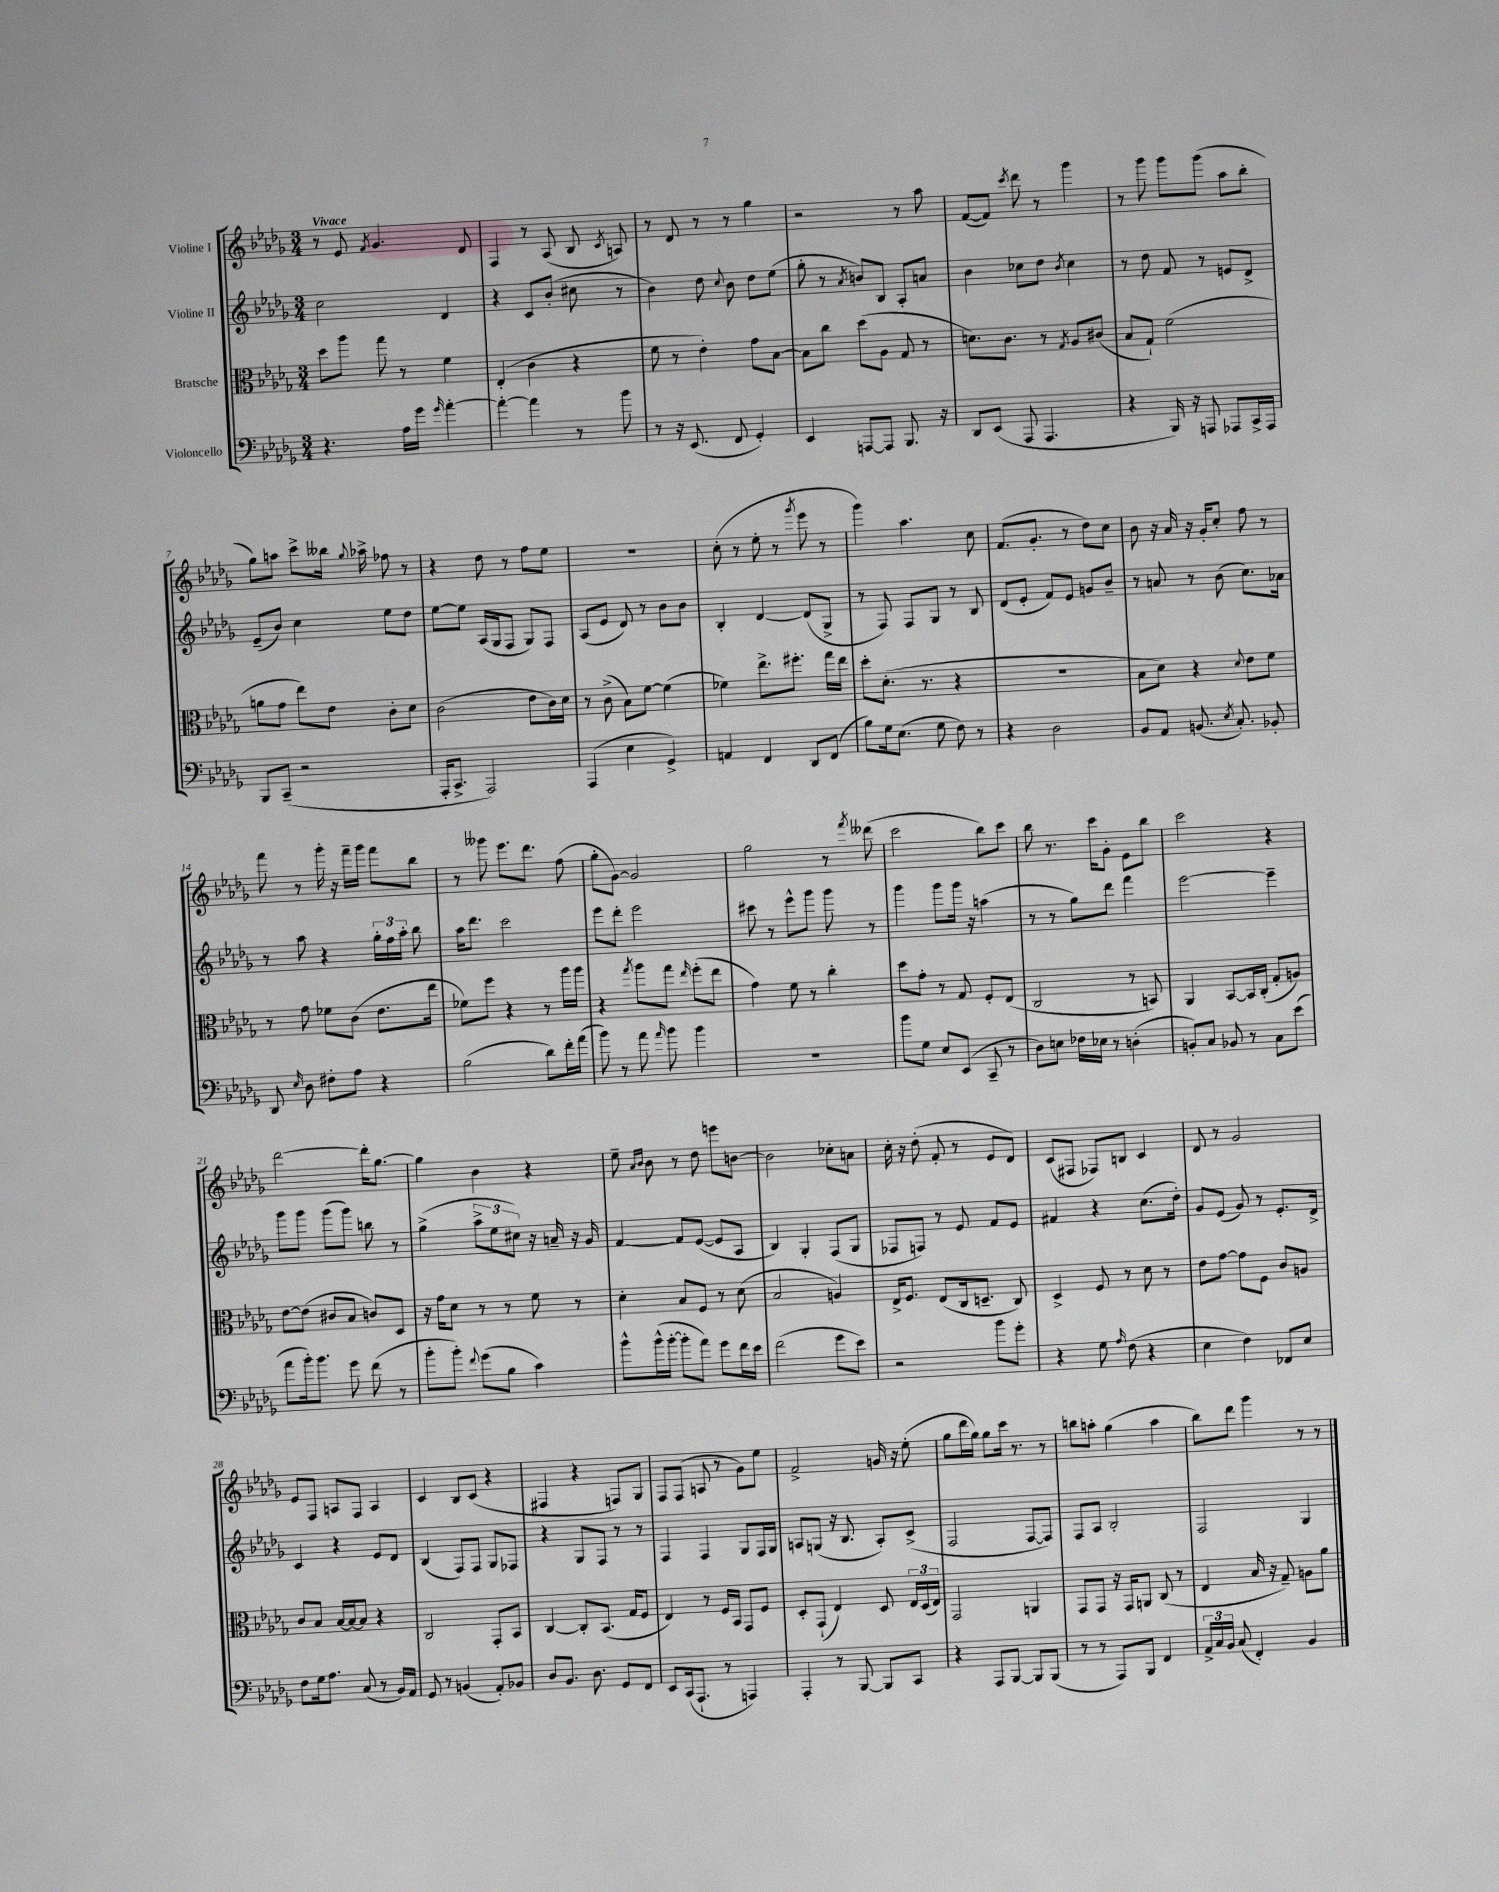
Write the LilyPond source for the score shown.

<<
\new StaffGroup <<
\new Staff = "s0" \with { instrumentName = "Violine I" } {
    \clef treble \key des \major \numericTimeSignature \time 3/4 \tempo "Vivace"
    \autoBeamOff r8 ees'8 \acciaccatura { f'8 } ges'4. des'8 |
    f4 r8 aes8( bes8 \acciaccatura { c'8 } a8) |
    r8 des'8 r8 r8 ges''4 |
    r2 r8 aes''8 |
    f'8[~( f'8]) \acciaccatura { c'''8 } des'''8 r8 ges'''4 |
    r8 ges'''8 ges'''8[ ges'''8]( aes''8[ bes''8]-. |
    ges''8[) a''8] c'''8[-> beses''16] \appoggiatura { ges''8 } aes''16-> fes''8 r8 |
    r4 des''8 r8 f''8[ ees''8] |
    R2. |
    c''8-.( r8 ees''8-. r8 \acciaccatura { ges'''8 } ees'''8 r8 |
    ges'''4) aes''4. c''8 |
    f'8.[( ges'8.]-. r8 des''8[) c''8] |
    bes'8 r16 aes'16 r16 ges'16[-. c''8]-. f''8 r8 |
    f'''8 r8 ges'''16-. r16 f'''16[-- ges'''16] f'''8[ bes''8] |
    r8 geses'''8 ees'''8.[ des'''8.] f''8( |
    ges''8[-. ges'8]~) ges'2 |
    ges''2 r8 \acciaccatura { f'''8 } deses'''8( |
    c'''2 bes''8[) c'''8] |
    bes''8 r8. c'''16[ ges'8]-. ees'8[ bes''8] |
    c'''2 r4 |
    des'''2~ des'''16[-. ges''8.]~ |
    ges''4 bes'4 r4 |
    ees''8-- \grace { aes'16[ bes'16] } bes'8 r8 des''8 e'''8[ b'8]~ |
    b'2 ces''8[-. a'8] |
    c''16-. r16 des''8-.( f'8-. r8 ees'8[ des'8]) |
    c'8[( fis8] fes8[) b8] c'4 |
    des'8 r8 ges'2 |
    ees'8[ f8] a8[ f8] a4 |
    c'4 bes8[ c'8]( r4 |
    fis4 r4 f8[) ges8] |
    f8[ f8]( a8 r8 ges'8[) ees''8] |
    f'2-> g'16 r16 ees''8-.( |
    ges''8[ des'''16 ges''16]) ges''8[ c'''16] r8. r8 |
    b''8[ a''8]-. ges''4( a''4 |
    bes''8[) des'''8] ges'''4 r8 r8 \bar "|." |
}
\new Staff = "s1" \with { instrumentName = "Violine II" } {
    \clef treble \key des \major \numericTimeSignature \time 3/4
    \autoBeamOff c''2 des'4 |
    r4 c'8[ bes'8]-.( cis''8 r8 |
    bes'4) des''8 \appoggiatura { c''8 } bes'8 des''8[ ees''8]( |
    ges''8-. r8 \acciaccatura { aes'8 } b'8[) bes8] aes8[-. a'8] |
    bes'4 ces''8[ des''8] \acciaccatura { bes'8 } ces''4 |
    r8 des''8 f'8 r8 e'8[ des'8]-> |
    ees'8[--( bes'8]) c''4 ees''8[ des''8] |
    ees''8[~ ees''8] aes16[( ges16 f8] ges8[) f8] |
    aes8[( ees'8] des'8) r8 bes'8[ bes'8] |
    bes4-. des'4~ des'8[( ges8]-> |
    r8 f8) f8[ ges8] r8 bes8 |
    des'8[( ees'8]-. f'8[) ees'8] g'8[ bes'8]-- |
    r8 a'8 r8 bes'8( c''8.[) aes'16] |
    r8 aes''8 r4 \tuplet 3/2 { ges''16[-. f''16 aes''16]-. } bes''8 |
    aes''16[ des'''8.] c'''2 |
    ees'''8[ des'''8]-. ees'''2 |
    cis'''8 r8 ees'''8[-^ ges'''8] ges'''8 r8 |
    ges'''4 ges'''8[ ges'''16] r16 a''4( |
    r8 r8 ges''8[) des'''8] f'''4 |
    ees'''2~ ees'''4-- |
    ges'''8[ ges'''8] ges'''8[( ges'''8]) b''8 r8 |
    ges''4->( \tuplet 3/2 { aes''8[-> ees''8 cis''8]) } r16 a'16-- r16 ges'16 |
    f'4~ f'8[ ees'8]~( ees'8[ aes8] |
    bes4) ges4-. f8[( ges8] |
    fes8[ f8]) r8 ees'8 f'8[ ees'8] |
    fis'4 r4 c''8.[( des''16]-.) |
    ges'8[ ees'8]( ges'8) r8 ees'8.[-. des'16]-> |
    c'4 r4 ees'8[ des'8] |
    bes4( f8[) f8] ges8[ fes8] |
    r4 ges8[ f8] r8 r8 |
    f4 f4 ges8[ f16 ges16] |
    a8[ g8]( r16 bes8. a8[-.) c'8]->( |
    f2 f8[~ f8]) |
    f8[ aes8] bes2-. |
    f2 ges4 \bar "|." |
}
\new Staff = "s2" \with { instrumentName = "Bratsche" } {
    \clef alto \key des \major \numericTimeSignature \time 3/4
    \autoBeamOff des''8[ aes''8] ges''8 r8 f'4 |
    ees4-.( c'4 r4 |
    f'8 r8 ees'4-.) ges'8[ bes8]~ |
    bes8[ c''8] des''8[( aes8] ges8 r8 |
    d'8.[) c'8.] r8 \acciaccatura { ges8 } aes8[ cis'8]( |
    bes8[ ges8]-!) f'2( |
    a'8[ ges'8] ees''8[) ees'8] c'8[-. des'8] |
    c'2( ees'8[ c'16) des'16] |
    r8 c'8->( bes8[) f'8]~ f'4( |
    fes'4) ees''8.[-> fis''8.]-. ges''16[ ees''16] |
    des''8[-. des'8.]-.( r8. r4 |
    R2. |
    bes8[ des'8]) r4 \appoggiatura { des'8 } ees'8[ f'8] |
    r8 ges'8 fes'8[ c'8]( ees'8.[ ees''16] |
    fes'8[) f''8] r4 r8 aes''16[ aes''16] |
    r4 \acciaccatura { ges''8 } aes''8[ ges''8] \grace { ees''16 } f''8[-.( ees''8] |
    ges'4) f'8 r8 c''4-. |
    des''8[ ges'8]-. r8 ges8 f8[-. ees8]( |
    c2 r8 b,8) |
    aes,4 bes,8[~ bes,16 c16]-.( ges8[-. a8]) |
    ees'8[~ ees'8]( cis'8[ bes8] c'8[) des8] |
    r16 ges'16[ des'8] r8 r8 f'8 r8 |
    des'4-. bes8[ f8] r8 des'8( |
    bes2 a4) |
    ees16[-> f8.] ees8[( c16 d8.]-- c8) |
    des4-> f8 r8 des'8 r8 |
    ees'8[ ges'8]~ ges'8[ f8] c'8[ a8] |
    c'8[ bes8] bes16[~ bes16~ bes8] r4 |
    c2 ges,8[-. bes,8] |
    c4~ c8[-. bes,8.]( ges16[ f8] |
    ees4) r8 f16[ bes,16] ges,8[ f8] |
    des8[-. ges,8]-!( ees4) des8 \tuplet 3/2 { ees16[ des16( ees16]) } |
    ges,2 a,4 |
    ges,8[ ges,8] r16 ges,16[ a,8] c8( r8 |
    ees4 bes16 r16 ges8--) a8[ aes'8] \bar "|." |
}
\new Staff = "s3" \with { instrumentName = "Violoncello" } {
    \clef bass \key des \major \numericTimeSignature \time 3/4
    \autoBeamOff r4. aes16[ ges'16] \grace { ges'16 } aes'4~-. |
    aes'4~-. aes'4 r8 bes'8 |
    r8 r16 ees,8.( f,8 ges,4-.) |
    ees,4 a,,8[~ a,,8] bes,,8. r16 |
    des,8[ ees,8]( aes,,8 aes,,4. |
    r4 bes,,16) r16 a,,8 aes,,8[ c,16-> aes,,16] |
    bes,,8[ c,8]--( r2 |
    aes,,16[-. c,8.]-> aes,,2) |
    aes,,4( ees4 ges,4->) |
    a,4 f,4 des,8[ f,8]( |
    bes8[) ges16 ees8.]( ges8 f8) r8 |
    r4 des2 |
    bes,8[ aes,8] b,8.( \acciaccatura { ees8 } c8.-.) bes,8-. |
    des,8 \grace { ees16 } des8 fis8[-. aes8] r4 |
    bes2( des'8[) f'16-. aes'16]( |
    bes'8) r8 aes'8 \grace { aes'16 } bes'8 bes'4 |
    R2. |
    bes'8[ ges8] ees8[ ees,8]( c,8-- r8 |
    des8[) e8] fes16[ ees16] r8 d4-.( |
    b,8[-.) c8] bes,8 r8 c8[ ees'8]( |
    aes'8[ bes'16-.) bes'8.] ges'8 f'8( r8 |
    bes'8[-. bes'8]-.) \appoggiatura { f'8 } ges'8[( bes8] c'4) |
    bes'8[-^ bes'16-^( bes'16]~-. bes'8[-. aes'8]) ges'8[ f'16 ees'16] |
    f'2( ges'8[ ees'8]) |
    r2 bes'8[ ges'8]-. |
    r4 ges8 \grace { aes16 } f8( r4 |
    ees4 f4) fes,8[ ees8] |
    f8[ ges16 aes8.] c8( r8 bes,16[) aes,16] |
    ges,8 r8 b,4( aes,8[-.) bes,8] |
    des8[ bes,8.] des8. ges,8[ f,8] |
    ees,8[ c,16( aes,,8.]-! r8 a,,4) |
    aes,,4-. r8 bes,,8~ bes,,8[ c,8] |
    r4 aes,,8[ bes,,8]~ bes,,8[ bes,,8]( |
    r8 r8 aes,,8[) bes,,8] f,4 |
    \tuplet 3/2 { aes,16[-> c16 bes,16] } c8( f,4-.) bes,4 \bar "|." |
}
>>
>>
